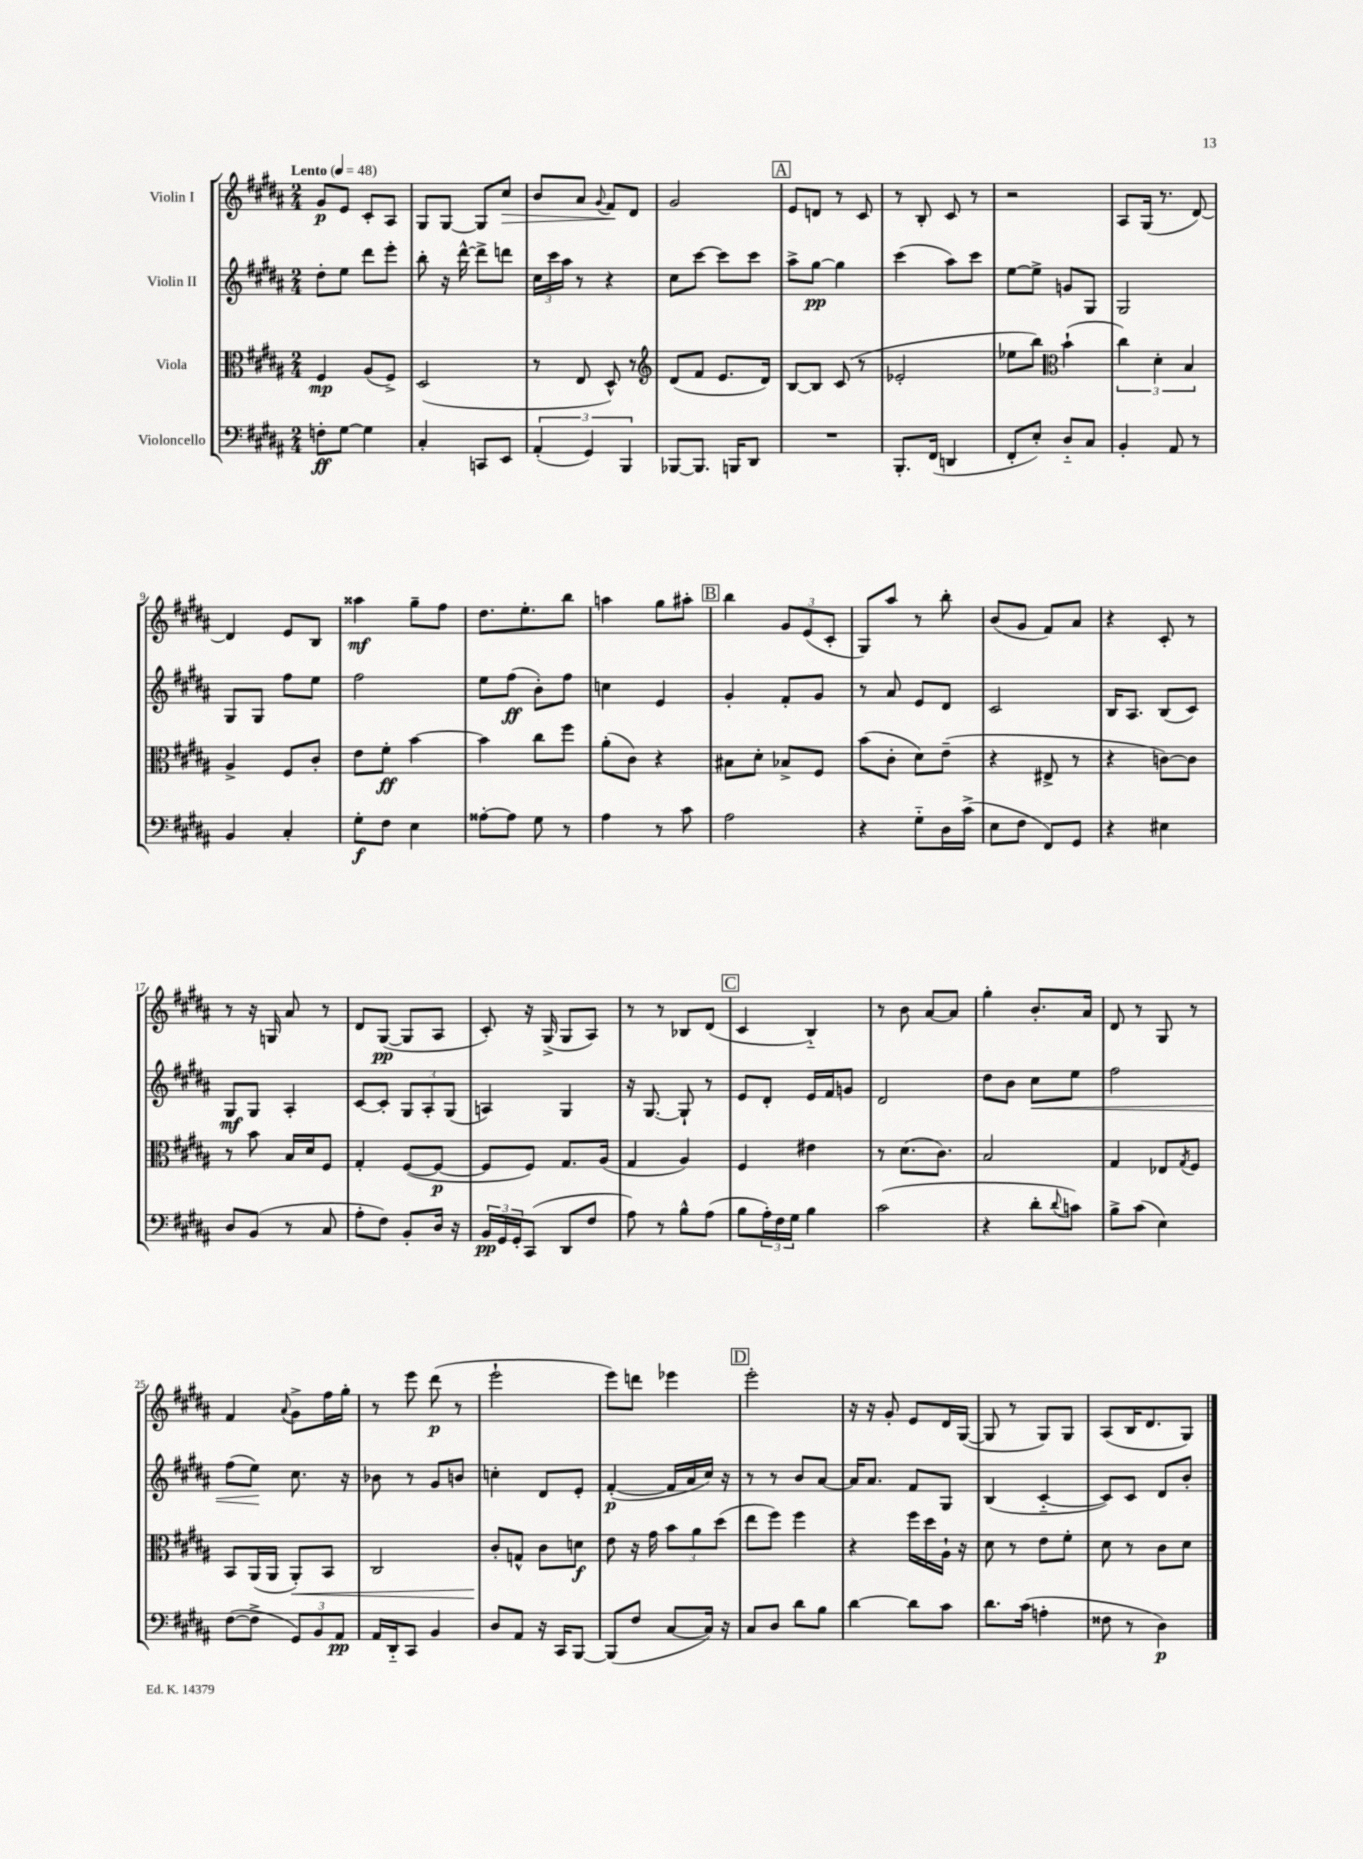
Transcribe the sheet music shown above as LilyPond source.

<<
\new StaffGroup <<
\new Staff = "s0" \with { instrumentName = "Violin I" } {
    \clef treble \key b \major \numericTimeSignature \time 2/4 \tempo "Lento" 4 = 48
    gis'8\p e'8 cis'8-. ais8 |
    gis8 gis8~ gis8 cis''8\> |
    b'8 ais'8 \appoggiatura { gis'8 } fis'8\! dis'8 |
    gis'2 |
    \mark \markup { \box "A" } e'8 d'8 r8 cis'8 |
    r8 b8-. cis'8 r8 |
    r2 |
    ais8 gis16( r8. dis'8~) |
    dis'4 e'8 b8 |
    aisis''4\mf gis''8-- fis''8 |
    dis''8. e''8.-. b''8 |
    a''4 gis''8 ais''8-. |
    \mark \markup { \box "B" } b''4 \tuplet 3/2 { gis'8 e'8( cis'8-. } |
    gis8) ais''8 r8 b''8-. |
    b'8( gis'8 fis'8) ais'8 |
    r4 cis'8-. r8 |
    r8 r16 g16 ais'8 r8 |
    dis'8 gis8~\pp( gis8 ais8 |
    cis'8-.) r16 gis16->( gis8 ais8) |
    r8 r8 bes8 dis'8( |
    \mark \markup { \box "C" } cis'4 b4-_) |
    r8 b'8 ais'8~ ais'8 |
    gis''4-. b'8.-. ais'16 |
    dis'8 r8 gis8 r8 |
    fis'4 \appoggiatura { ais'8 } gis'8-> fis''16 gis''16-. |
    r8 e'''8 dis'''8\p( r8 |
    e'''2-! |
    e'''8) d'''8 ees'''4 |
    \mark \markup { \box "D" } e'''2-. |
    r16 r16 gis'8-. e'8 dis'16 gis16~( |
    gis8 r8 gis8) gis8 |
    ais8( b16 dis'8. gis8) \bar "|." |
}
\new Staff = "s1" \with { instrumentName = "Violin II" } {
    \clef treble \key b \major \numericTimeSignature \time 2/4
    dis''8-. e''8 dis'''8 e'''8-. |
    b''8-. r16 dis'''16~-^ dis'''8-> d'''8 |
    \tuplet 3/2 { cis''16 cis'''16 ais''16 } r8 r4 |
    cis''8 cis'''8~ cis'''8 cis'''8 |
    \mark \markup { \box "A" } ais''8-> gis''8~\pp gis''4 |
    cis'''4( ais''8) cis'''8 |
    e''8~ e''8-> g'8 gis8 |
    gis2 |
    gis8 gis8 fis''8 e''8 |
    fis''2 |
    e''8 fis''8\ff( b'8-.) fis''8 |
    c''4 e'4 |
    \mark \markup { \box "B" } gis'4-. fis'8-. gis'8 |
    r8 ais'8 e'8 dis'8 |
    cis'2 |
    b16 ais8. b8( cis'8) |
    gis8\mf gis8 ais4-. |
    cis'8~ cis'8-. \tuplet 3/2 { gis8 ais8-. gis8( } |
    a4) gis4 |
    r16 gis8.~ gis8-! r8 |
    \mark \markup { \box "C" } e'8 dis'8-. e'16 fis'16 g'8 |
    dis'2 |
    dis''8 b'8 cis''8\< e''8 |
    fis''2 |
    fis''8( e''8\!) cis''8. r16 |
    bes'8 r8 gis'8 b'8 |
    c''4-. dis'8 e'8-. |
    fis'4~-.\p( fis'16 ais'16 cis''16) r16 |
    \mark \markup { \box "D" } r8 r8 b'8 ais'8~ |
    ais'16 ais'8. fis'8 gis8 |
    b4( cis'4~-_ |
    cis'8) cis'8 dis'8 b'8-. \bar "|." |
}
\new Staff = "s2" \with { instrumentName = "Viola" } {
    \clef alto \key b \major \numericTimeSignature \time 2/4
    fis4\mp ais8( fis8->) |
    dis2( |
    r8 e8 dis8-^) r8 |
    \clef treble dis'8( fis'8 e'8. dis'16) |
    \mark \markup { \box "A" } b8~ b8 cis'8( r8 |
    ees'2-. |
    ees''8 b''8) \clef alto b'4-!( |
    \tuplet 3/2 { cis''4) dis'4-. b4 } |
    ais4-> fis8 cis'8-. |
    e'8 fis'8-.\ff b'4~ |
    b'4 cis''8 fis''8 |
    ais'8-.( cis'8) r4 |
    \mark \markup { \box "B" } bis8 dis'8-. bes8-> fis8 |
    b'8( cis'8-. dis'8) e'8--( |
    r4 eis8-> r8 |
    r4 c'8~) c'8 |
    r8 b'8 b16 dis'16 fis8 |
    gis4-. fis8~( fis8~\p |
    fis8 fis8) gis8. ais16( |
    gis4 ais4) |
    \mark \markup { \box "C" } fis4 eis'4 |
    r8 dis'8.( cis'8.) |
    b2 |
    gis4 ees8 \acciaccatura { gis8 } fis8 |
    b,8 ais,16( ais,16 ais,8-.\<) b,8 |
    cis2 |
    cis'8-.\! g8-^ cis'8 d'8\f |
    e'8 r16 gis'16 \tuplet 3/2 { b'8 ais'8 dis''8( } |
    \mark \markup { \box "D" } e''8 fis''8) fis''4 |
    r4 fis''16 dis''16 ais16-! r16 |
    dis'8 r8 e'8 fis'8-. |
    dis'8 r8 cis'8 dis'8 \bar "|." |
}
\new Staff = "s3" \with { instrumentName = "Violoncello" } {
    \clef bass \key b \major \numericTimeSignature \time 2/4
    f8-.\ff gis8~ gis4 |
    cis4-. c,8 e,8 |
    \tuplet 3/2 { ais,4-.( gis,4) b,,4 } |
    bes,,8~ bes,,8. b,,16 dis,8 |
    \mark \markup { \box "A" } R2 |
    b,,8.-. fis,16( d,4 |
    fis,8-. e8-.) dis8-_ cis8 |
    b,4-. ais,8 r8 |
    b,4 cis4-. |
    gis8-.\f fis8 e4 |
    aisis8~-. aisis8 gis8 r8 |
    ais4 r8 cis'8 |
    \mark \markup { \box "B" } ais2 |
    r4 gis8-_ dis16 cis'16->( |
    e8 fis8 fis,8) gis,8 |
    r4 eis4 |
    dis8 b,8( r8 cis8 |
    ais8-. fis8) b,8-. dis16 r16 |
    \tuplet 3/2 { b,16\pp gis,16 gis,16-. } cis,8( dis,8 fis8 |
    ais8) r8 b8-^ ais8( |
    \mark \markup { \box "C" } b8 \tuplet 3/2 { ais16-.) fis16 gis16 } b4 |
    cis'2( |
    r4 dis'8-. \appoggiatura { dis'8 } c'8) |
    b8-> cis'8( e4) |
    fis8~( fis8-> \tuplet 3/2 { gis,8) b,8 ais,8\pp } |
    ais,16 dis,16-_ cis,8 b,4 |
    dis8 ais,8 r16 cis,16 b,,8~ |
    b,,8( fis8 cis8~ cis16) r16 |
    \mark \markup { \box "D" } cis8 dis8 dis'8 b8 |
    dis'4~ dis'8 cis'8 |
    dis'8. cis'16( a4-. |
    fisis8 r8 dis4\p) \bar "|." |
}
>>
>>
